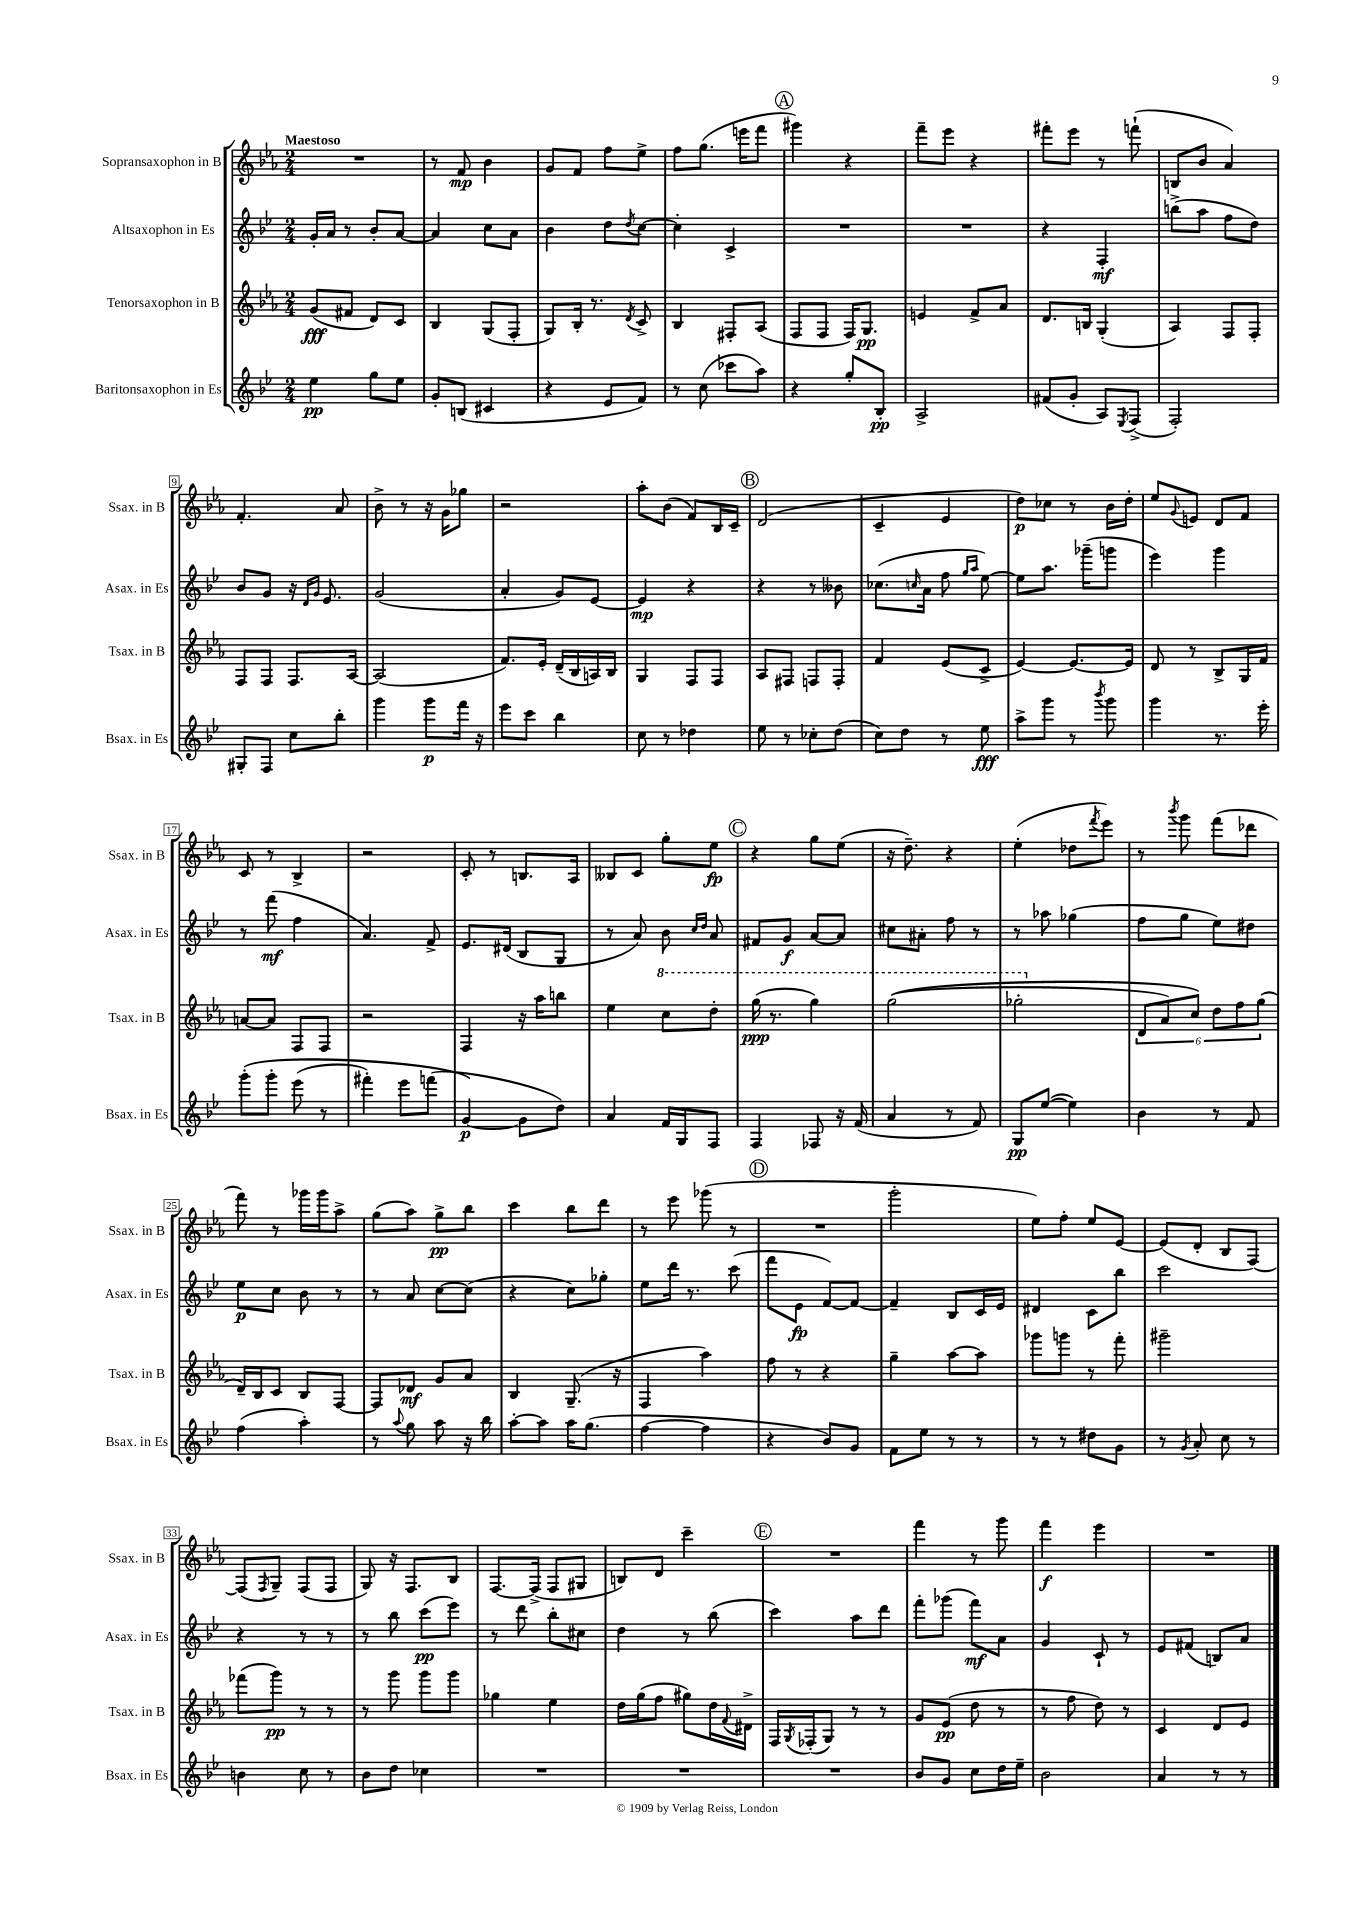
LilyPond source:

<<
\new StaffGroup <<
\new Staff = "s0" \with { instrumentName = "Sopransaxophon in B" shortInstrumentName = "Ssax. in B" } {
    \clef treble \key ees \major \numericTimeSignature \time 2/4 \tempo "Maestoso"
    R2 |
    r8 f'8\mp bes'4 |
    g'8 f'8 f''8 ees''8-> |
    f''8 g''8.( e'''16 f'''8 |
    \mark \markup { \circle "A" } gis'''4) r4 |
    f'''8-- ees'''8 r4 |
    fis'''8-. ees'''8 r8 f'''8-!( |
    b8 bes'8 aes'4) |
    f'4.-. aes'8 |
    bes'8-> r8 r16 g'16 ges''8 |
    r2 |
    aes''8-. bes'8( f'8) bes16 c'16-- |
    \mark \markup { \circle "B" } d'2( |
    c'4-- ees'4 |
    d''8\p) ces''8 r8 bes'16 d''16-. |
    ees''8 \appoggiatura { g'8 } e'8 d'8 f'8 |
    c'8 r8 bes4-> |
    r2 |
    c'8-. r8 b8. aes16 |
    beses8 c'8 g''8-. ees''8\fp |
    \mark \markup { \circle "C" } r4 g''8 ees''8( |
    r16 d''8.--) r4 |
    ees''4-.( des''8 \acciaccatura { f'''8 } ees'''8) |
    r8 \acciaccatura { bes'''8 } g'''8 f'''8( des'''8 |
    f'''8) r8 ges'''16 ges'''16 aes''8-> |
    g''8( aes''8) g''8->\pp bes''8 |
    c'''4 bes''8 d'''8 |
    r8 ees'''8 ges'''8( r8 |
    \mark \markup { \circle "D" } R2 |
    g'''2-. |
    ees''8) f''8-. ees''8 ees'8~ |
    ees'8( d'8-. bes8 f8~) |
    f8( \acciaccatura { f8 } g8--) f8( f8 |
    g8) r16 f8. bes8 |
    f8.~ f16->( f8 gis8 |
    b8) d'8 c'''4-- |
    \mark \markup { \circle "E" } R2 |
    f'''4 r8 g'''8 |
    f'''4\f ees'''4 |
    R2 \bar "|." |
}
\new Staff = "s1" \with { instrumentName = "Altsaxophon in Es" shortInstrumentName = "Asax. in Es" } {
    \clef treble \key bes \major \numericTimeSignature \time 2/4
    g'16-. a'16 r8 bes'8-. a'8~ |
    a'4 c''8 a'8 |
    bes'4 d''8 \acciaccatura { d''8 } c''8~ |
    c''4-. c'4-> |
    \mark \markup { \circle "A" } R2 |
    R2 |
    r4 f4-.\mf |
    b''8->( a''8 f''8 d''8) |
    bes'8 g'8 r16 \grace { d'16 g'16 } ees'8. |
    g'2( |
    a'4-. g'8) ees'8~ |
    ees'4\mp r4 |
    \mark \markup { \circle "B" } r4 r8 beses'8 |
    ces''8.( \grace { c''16 } a'16 f''8 \grace { g''16 a''16 } ees''8~) |
    ees''8 a''8. ges'''16--( g'''8 |
    ees'''4) g'''4 |
    r8 f'''8\mf( f''4 |
    a'4.) f'8-> |
    ees'8. dis'16( bes8 g8 |
    r8 a'8) bes'8 \grace { c''16 d''16 } a'8 |
    \mark \markup { \circle "C" } fis'8 g'8\f a'8~ a'8 |
    cis''8 ais'8-. f''8 r8 |
    r8 aes''8 ges''4( |
    f''8 g''8 ees''8) dis''8 |
    ees''8\p c''8 bes'8 r8 |
    r8 a'8 c''8~ c''8( |
    r4 c''8) ges''8-. |
    ees''8 d'''16 r8. c'''8( |
    \mark \markup { \circle "D" } f'''8 ees'8\fp f'8~) f'8~ |
    f'4-- bes8 c'16 ees'16 |
    dis'4 c'8 bes''8 |
    c'''2 |
    r4 r8 r8 |
    r8 bes''8 c'''8\pp( ees'''8) |
    r8 d'''8 bes''8-. cis''8 |
    d''4 r8 bes''8( |
    \mark \markup { \circle "E" } c'''4) a''8 d'''8 |
    f'''8-. ges'''8( f'''8\mf) a'8 |
    g'4 c'8-! r8 |
    ees'8 fis'8( b8) a'8 \bar "|." |
}
\new Staff = "s2" \with { instrumentName = "Tenorsaxophon in B" shortInstrumentName = "Tsax. in B" } {
    \clef treble \key ees \major \numericTimeSignature \time 2/4
    g'8\fff( fis'8 d'8) c'8 |
    bes4 g8( f8-. |
    g8) bes16-. r8. \acciaccatura { d'8 } c'8-> |
    bes4 fis8-. aes8( |
    \mark \markup { \circle "A" } f8 f8 f16) g8.\pp |
    e'4 f'8-> aes'8 |
    d'8. b16 g4-.( |
    aes4) f8 f8-. |
    f8 f8 f8. aes16~ |
    aes2( |
    f'8.) ees'16-. d'16--( bes16 a16) bes16 |
    g4 f8 f8 |
    \mark \markup { \circle "B" } aes8 fis8 f8 f8-. |
    f'4 ees'8( c'8-> |
    ees'4~) ees'8.~ ees'16 |
    d'8 r8 bes8-> g16 f'16 |
    a'8~ a'8 f8 f8 |
    r2 |
    f4 r16 aes''16 b''8 |
    ees''4 \ottava #1 c'''8 d'''8-. |
    \mark \markup { \circle "C" } g'''16\ppp( r8. g'''4) |
    g'''2(\( |
    ges'''2-. \ottava #0 |
    \tuplet 6/4 { d'8 aes'8) c''8\) d''8 f''8 g''8( } |
    d'16--) bes16 c'8 bes8 f8~ |
    f8 des'8\mf g'8 aes'8 |
    bes4 g8.--( r16 |
    f4 aes''4) |
    \mark \markup { \circle "D" } f''8 r8 r4 |
    g''4-- aes''8~ aes''8 |
    ges'''8 g'''8 r8 f'''8-. |
    gis'''2-- |
    fes'''8( g'''8\pp) r8 r8 |
    r8 g'''8 g'''8 g'''8 |
    ges''4 ees''4 |
    d''16 g''16( f''8 gis''8) d''16 \appoggiatura { f'8 } dis'16-> |
    \mark \markup { \circle "E" } f16 \acciaccatura { g8 } fes16-.( g8) r8 r8 |
    g'8 ees'8\pp( d''8 r8 |
    r8 f''8 d''8) r8 |
    c'4 d'8 ees'8 \bar "|." |
}
\new Staff = "s3" \with { instrumentName = "Baritonsaxophon in Es" shortInstrumentName = "Bsax. in Es" } {
    \clef treble \key bes \major \numericTimeSignature \time 2/4
    ees''4\pp g''8 ees''8 |
    g'8-. b8( cis'4 |
    r4 ees'8 f'8) |
    r8 c''8( ces'''8 a''8) |
    \mark \markup { \circle "A" } r4 g''8-. bes8-.\pp |
    a2-> |
    fis'8( g'8-. a8) \acciaccatura { ees8 } f8->( |
    f2-.) |
    gis8-. f8 c''8 bes''8-. |
    g'''4 g'''8\p f'''16 r16 |
    ees'''8 c'''8 bes''4 |
    c''8 r8 des''4 |
    \mark \markup { \circle "B" } ees''8 r8 ces''8-. d''8( |
    c''8) d''8 r8 ees''8\fff |
    a''8-> g'''8 r8 \acciaccatura { bes'''8 } g'''8 |
    g'''4 r8. ees'''16-. |
    g'''8-.\( g'''8-. ees'''8( r8 |
    fis'''4-.) ees'''8 f'''8( |
    g'4~\p\) g'8 d''8) |
    a'4 f'16 g16 f8 |
    \mark \markup { \circle "C" } f4 fes8 r16 f'16( |
    a'4 r8 f'8) |
    g8\pp ees''8~( ees''4) |
    bes'4 r8 f'8 |
    f''4( a''4-.) |
    r8 \appoggiatura { a''8 } g''8 a''8 r16 bes''16 |
    a''8~-. a''8 a''16 g''8.( |
    f''4~ f''4 |
    \mark \markup { \circle "D" } r4 bes'8) g'8 |
    f'8 ees''8 r8 r8 |
    r8 r8 dis''8 g'8 |
    r8 \acciaccatura { g'8 } a'8-. c''8 r8 |
    b'4 c''8 r8 |
    bes'8 d''8 ces''4 |
    R2 |
    R2 |
    \mark \markup { \circle "E" } R2 |
    bes'8 g'8 c''8 d''16 ees''16-- |
    bes'2 |
    a'4 r8 r8 \bar "|." |
}
>>
>>
\layout { \context { \Score \override BarNumber.stencil = #(make-stencil-boxer 0.1 0.3 ly:text-interface::print) } }
